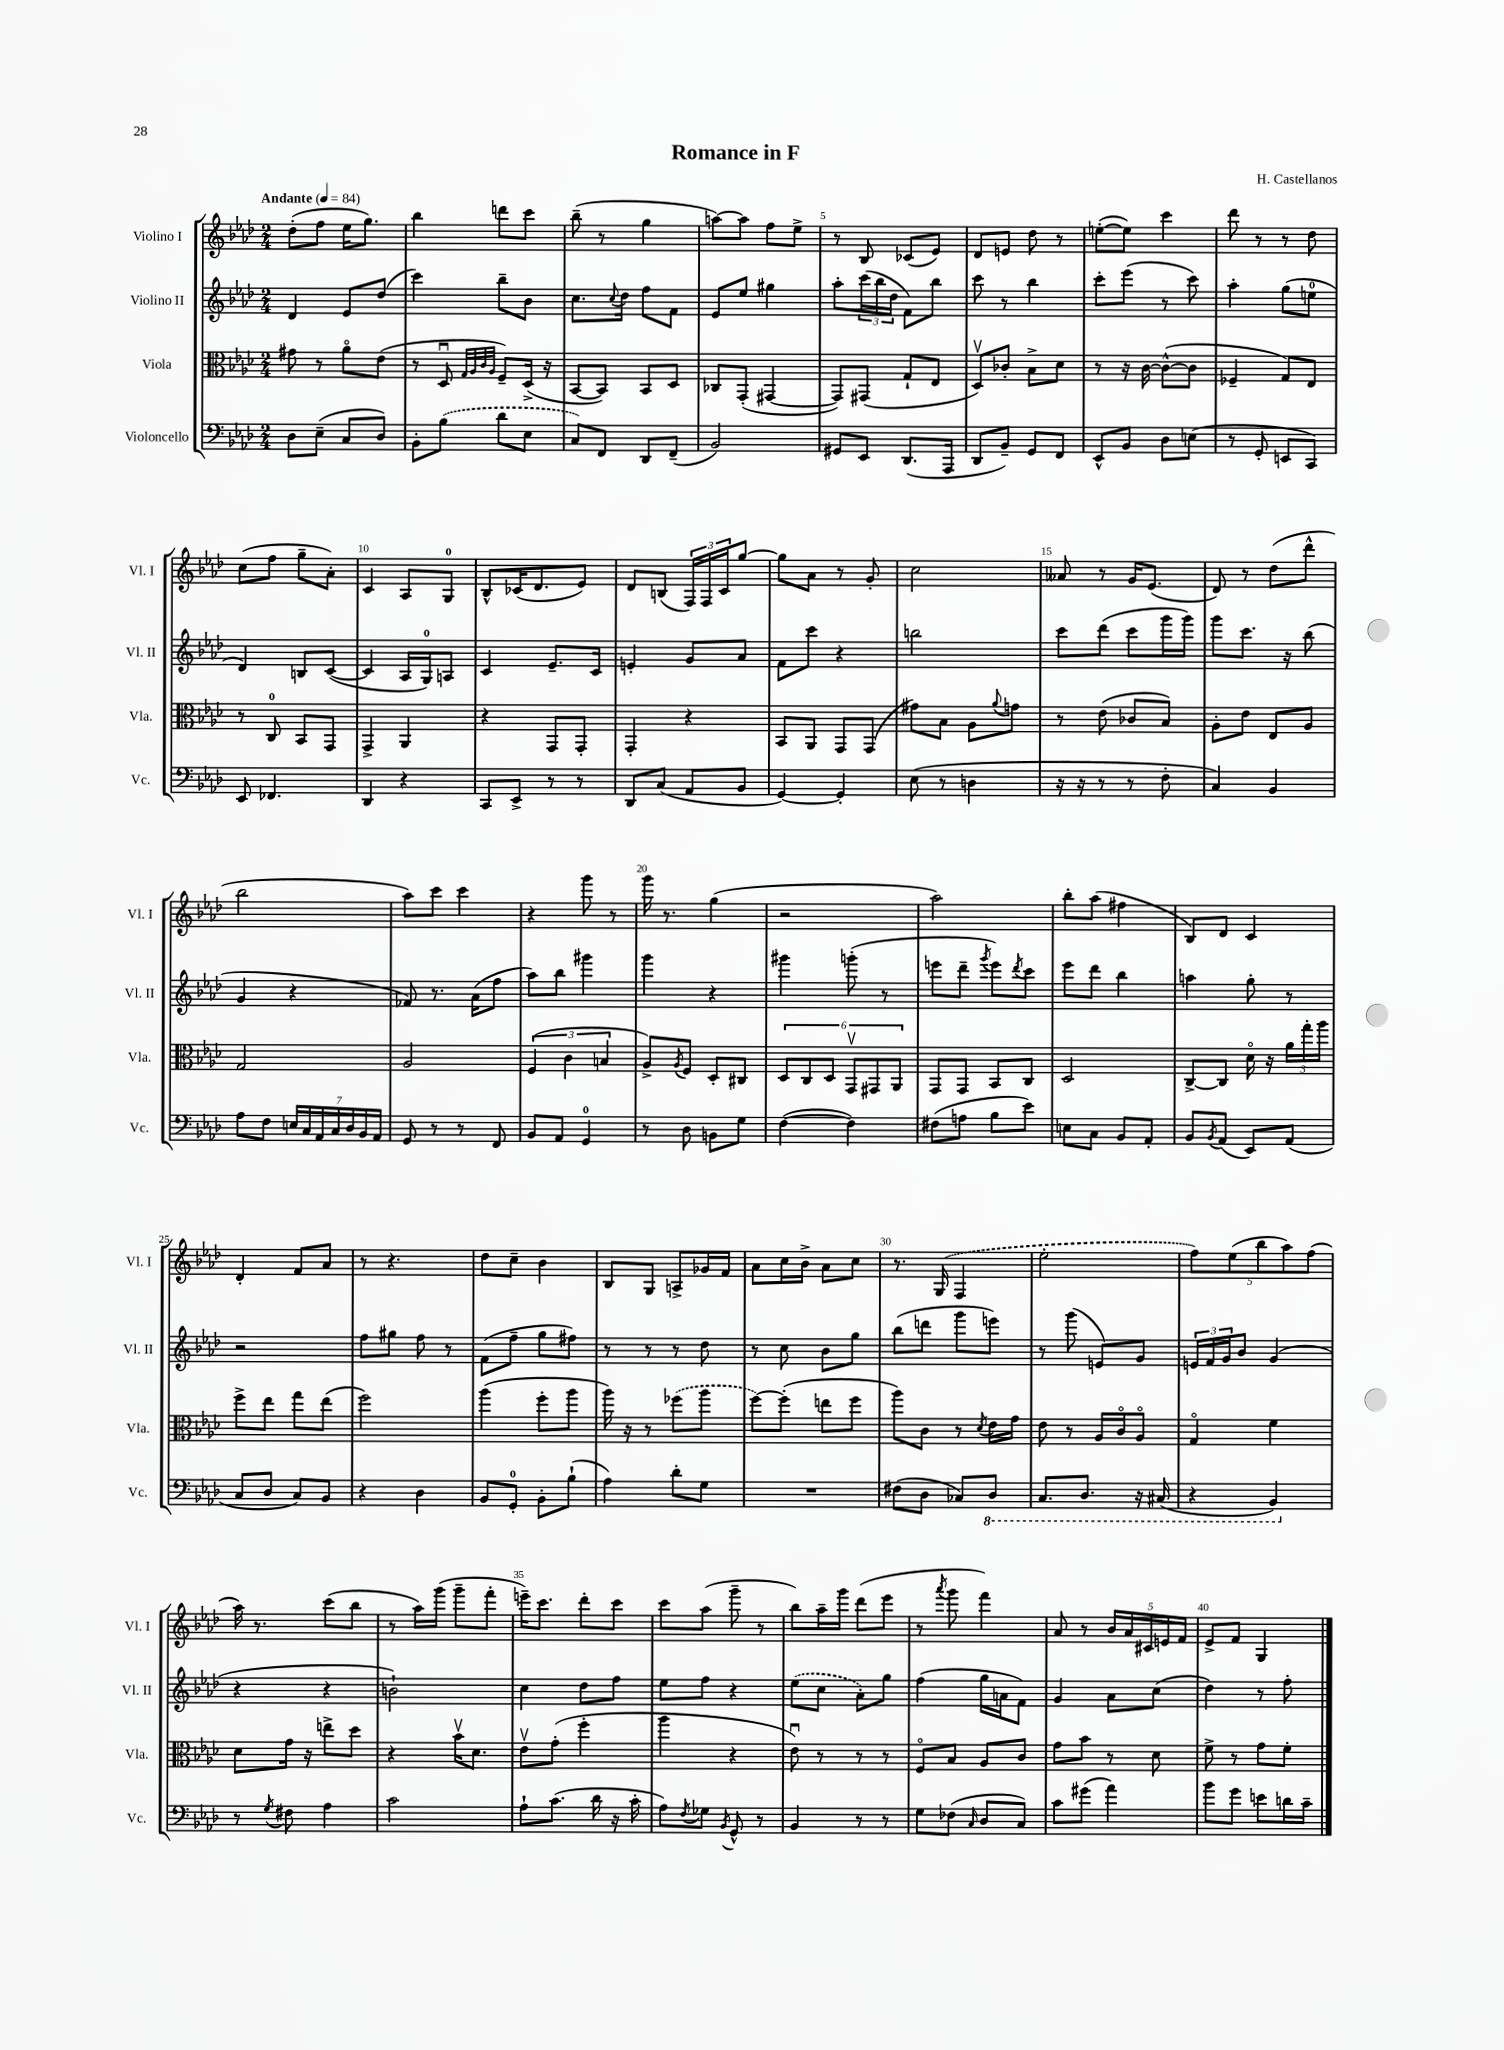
\header { title = "Romance in F" composer = "H. Castellanos" }
<<
\new StaffGroup <<
\new Staff = "s0" \with { instrumentName = "Violino I" shortInstrumentName = "Vl. I" } {
    \clef treble \key aes \major \numericTimeSignature \time 2/4 \tempo "Andante" 4 = 84
    des''8-.( f''8 ees''16 g''8.) |
    bes''4 d'''8 c'''8 |
    bes''8--( r8 g''4 |
    a''8~) a''8 f''8 ees''8-> |
    r8 bes8 ces'8( ees'8) |
    des'8 e'8 des''8 r8 |
    e''8~-.( e''8) c'''4 |
    des'''8 r8 r8 des''8 |
    c''8( f''8 g''8-- aes'8-.) |
    c'4 aes8 g8-0 |
    bes8-^ ces'16( des'8. ees'8) |
    des'8 b8( \tuplet 3/2 { f16) f16 c'16 } g''8~ |
    g''8 aes'8 r8 g'8-. |
    c''2 |
    aeses'8 r8 g'16 ees'8.( |
    des'8) r8 des''8( des'''8-^ |
    bes''2 |
    aes''8) c'''8 c'''4 |
    r4 g'''8 r8 |
    g'''16 r8. g''4( |
    r2 |
    aes''2) |
    bes''8-. aes''8( fis''4 |
    bes8) des'8 c'4 |
    des'4-. f'8 aes'8 |
    r8 r4. |
    des''8 c''8-- bes'4 |
    bes8 g8 a8-> ges'16 f'16 |
    aes'8 c''16 bes'16-> aes'8 c''8 |
    r8. \once \slurDashed g16( f4 |
    ees''2-. |
    \tuplet 5/4 { f''8) ees''8( bes''8 aes''8) f''8( } |
    aes''16) r8. c'''8( bes''8 |
    r8 aes''16) g'''16( g'''8-- f'''8-. |
    e'''16--) c'''8. des'''8-. c'''8 |
    c'''8 aes''8( g'''8-- r8 |
    bes''8) aes''16-- g'''16 des'''8( ees'''8 |
    r8 \acciaccatura { aes'''8 } g'''8 f'''4) |
    aes'8 r8 \tuplet 5/4 { bes'16 aes'16 cis'16 e'16 f'16 } |
    ees'8-> f'8 g4 \bar "|." |
}
\new Staff = "s1" \with { instrumentName = "Violino II" shortInstrumentName = "Vl. II" } {
    \clef treble \key aes \major \numericTimeSignature \time 2/4
    des'4 ees'8 des''8( |
    c'''4) bes''8-- bes'8 |
    c''8. \appoggiatura { c''8 } des''16 f''8 f'8 |
    ees'8 ees''8 gis''4 |
    aes''8-. \tuplet 3/2 { c'''16( bes''16 des''16 } f'8) bes''8 |
    c'''8 r8 bes''4 |
    c'''8-. ees'''8( r8 c'''8) |
    aes''4-. g''8( e''8-0 |
    des'4) b8 c'8~( |
    c'4 aes16 g16-0) a8 |
    c'4 ees'8.-- c'16 |
    e'4-. g'8 aes'8 |
    f'8 c'''8 r4 |
    b''2 |
    c'''8 des'''8( c'''8 g'''16 g'''16) |
    g'''8 c'''8. r16 bes''8( |
    g'4 r4 |
    fes'8) r8. aes'16( f''8 |
    aes''8) bes''8 gis'''4 |
    g'''4 r4 |
    gis'''4 g'''8-.( r8 |
    e'''8 des'''8-- \acciaccatura { g'''8 } e'''8) \acciaccatura { des'''8 } c'''8 |
    ees'''8 des'''8 bes''4 |
    a''4 g''8-. r8 |
    r2 |
    f''8 gis''8 f''8 r8 |
    f'8( f''8-- g''8 fis''8) |
    r8 r8 r8 des''8 |
    r8 c''8 bes'8 g''8 |
    bes''8( d'''8 g'''8 e'''8) |
    r8 g'''8( e'8) g'8 |
    \tuplet 3/2 { e'16 f'16 g'16 } bes'8 g'4( |
    r4 r4 |
    b'2-!) |
    c''4 des''8 f''8 |
    ees''8 f''8 r4 |
    \once \slurDashed ees''8( c''8 aes'8-.) g''8 |
    f''4( g''16 a'16 f'8) |
    g'4 aes'8 c''8( |
    des''4) r8 f''8-. \bar "|." |
}
\new Staff = "s2" \with { instrumentName = "Viola" shortInstrumentName = "Vla." } {
    \clef alto \key aes \major \numericTimeSignature \time 2/4
    gis'8 r8 aes'8\flageolet ees'8( |
    r8 des8\downbow \grace { g32 aes32 c'32 aes32 } f8--) des16->( r16 |
    bes,8~ bes,8) bes,8 des8 |
    ces8 g,8-.( gis,4~ |
    gis,8) gis,8( g8-! ees8 |
    des8\upbow) ces'8-. bes8-> des'8 |
    r8 r16 c'16~ c'8~-^( c'8 |
    fes4-- g8) ees8 |
    r8 c8-0 bes,8 g,8 |
    g,4-> aes,4 |
    r4 g,8 g,8-. |
    g,4-. r4 |
    bes,8 aes,8 g,8 g,8( |
    gis'8) bes8 aes8 \appoggiatura { aes'8 } g'8 |
    r8 ees'8( ces'8 bes8) |
    aes8-. ees'8 ees8 aes8 |
    g2 |
    aes2 |
    \tuplet 3/2 { f4( c'4 b4 } |
    aes8->) \acciaccatura { aes8 } f8 des8-. cis8 |
    \tuplet 6/4 { des8 c8 des8 g,8\upbow gis,8 aes,8 } |
    g,8 g,8 bes,8 c8 |
    des2 |
    c8~-> c8 des'16\flageolet r16 \tuplet 3/2 { aes'16 g''16-. aes''16 } |
    f''8-> ees''8 g''8 ees''8( |
    f''2) |
    aes''4( f''8-. aes''8 |
    aes''16) r16 r8 \once \slurDashed fes''8( aes''8 |
    f''8~) f''8-.( e''8 f''8 |
    aes''8) c'8 r8 \acciaccatura { des'8 } ees'16 g'16 |
    ees'8 r8 aes16 c'16\flageolet aes8\flageolet |
    g4\flageolet f'4 |
    des'8 g'16 r16 e''8-> des''8 |
    r4 bes'16\upbow des'8. |
    ees'8\upbow g'8-.( f''4-. |
    aes''4 r4 |
    ees'8\downbow) r8 r8 r8 |
    f8\flageolet bes8 aes8 c'8 |
    g'8 bes'8 r8 des'8 |
    f'8-> r8 g'8 f'8-. \bar "|." |
}
\new Staff = "s3" \with { instrumentName = "Violoncello" shortInstrumentName = "Vc." } {
    \clef bass \key aes \major \numericTimeSignature \time 2/4
    des8 ees8--( c8 des8) |
    bes,8-. \once \slurDashed bes8( des'8 ees8 |
    c8) f,8 des,8 f,8--( |
    bes,2) |
    gis,8 ees,8 des,8.( aes,,16 |
    des,8 bes,8--) g,8 f,8 |
    ees,8-^ bes,8 des8 e8( |
    r8 g,8-. e,8 c,8) |
    ees,8 fes,4. |
    des,4 r4 |
    c,8 ees,8-> r8 r8 |
    des,8 c8( aes,8 bes,8 |
    g,4~) g,4-. |
    ees8( r8 d4 |
    r16 r16 r8 r8 f8-. |
    c4) bes,4 |
    aes8 f8 \tuplet 7/4 { e16 c16 aes,16 c16 des16 bes,16 aes,16 } |
    g,8 r8 r8 f,8 |
    bes,8 aes,8 g,4-0 |
    r8 des8 b,8 g8 |
    f4~( f4) |
    fis8( a8 bes8 ees'8) |
    e8 c8 bes,8 aes,8-. |
    bes,8 \acciaccatura { bes,8 } aes,8( ees,8) aes,8( |
    c8 des8 c8) bes,8 |
    r4 des4 |
    bes,8 g,8-0-. bes,8-. bes8-!( |
    aes4) des'8-. g8 |
    R2 |
    fis8( des8 ces8) \ottava #-1 des,8 |
    c,8. des,8. r16 cis,16( |
    r4 bes,,4) \ottava #0 |
    r8 \acciaccatura { g8 } fis8 aes4 |
    c'2 |
    aes8-! c'8.( des'16 r16 c'16-. |
    aes8) \acciaccatura { f8 } ges8 \acciaccatura { bes,8 } g,8-^ r8 |
    bes,4 r8 r8 |
    g8 fes8( \grace { c16 } des8 c8) |
    c'8 gis'8( aes'4) |
    bes'8 g'8 e'8 d'16 c'16-- \bar "|." |
}
>>
>>
\layout { \context { \Score \override BarNumber.break-visibility = ##(#f #t #t) barNumberVisibility = #(every-nth-bar-number-visible 5) } }
